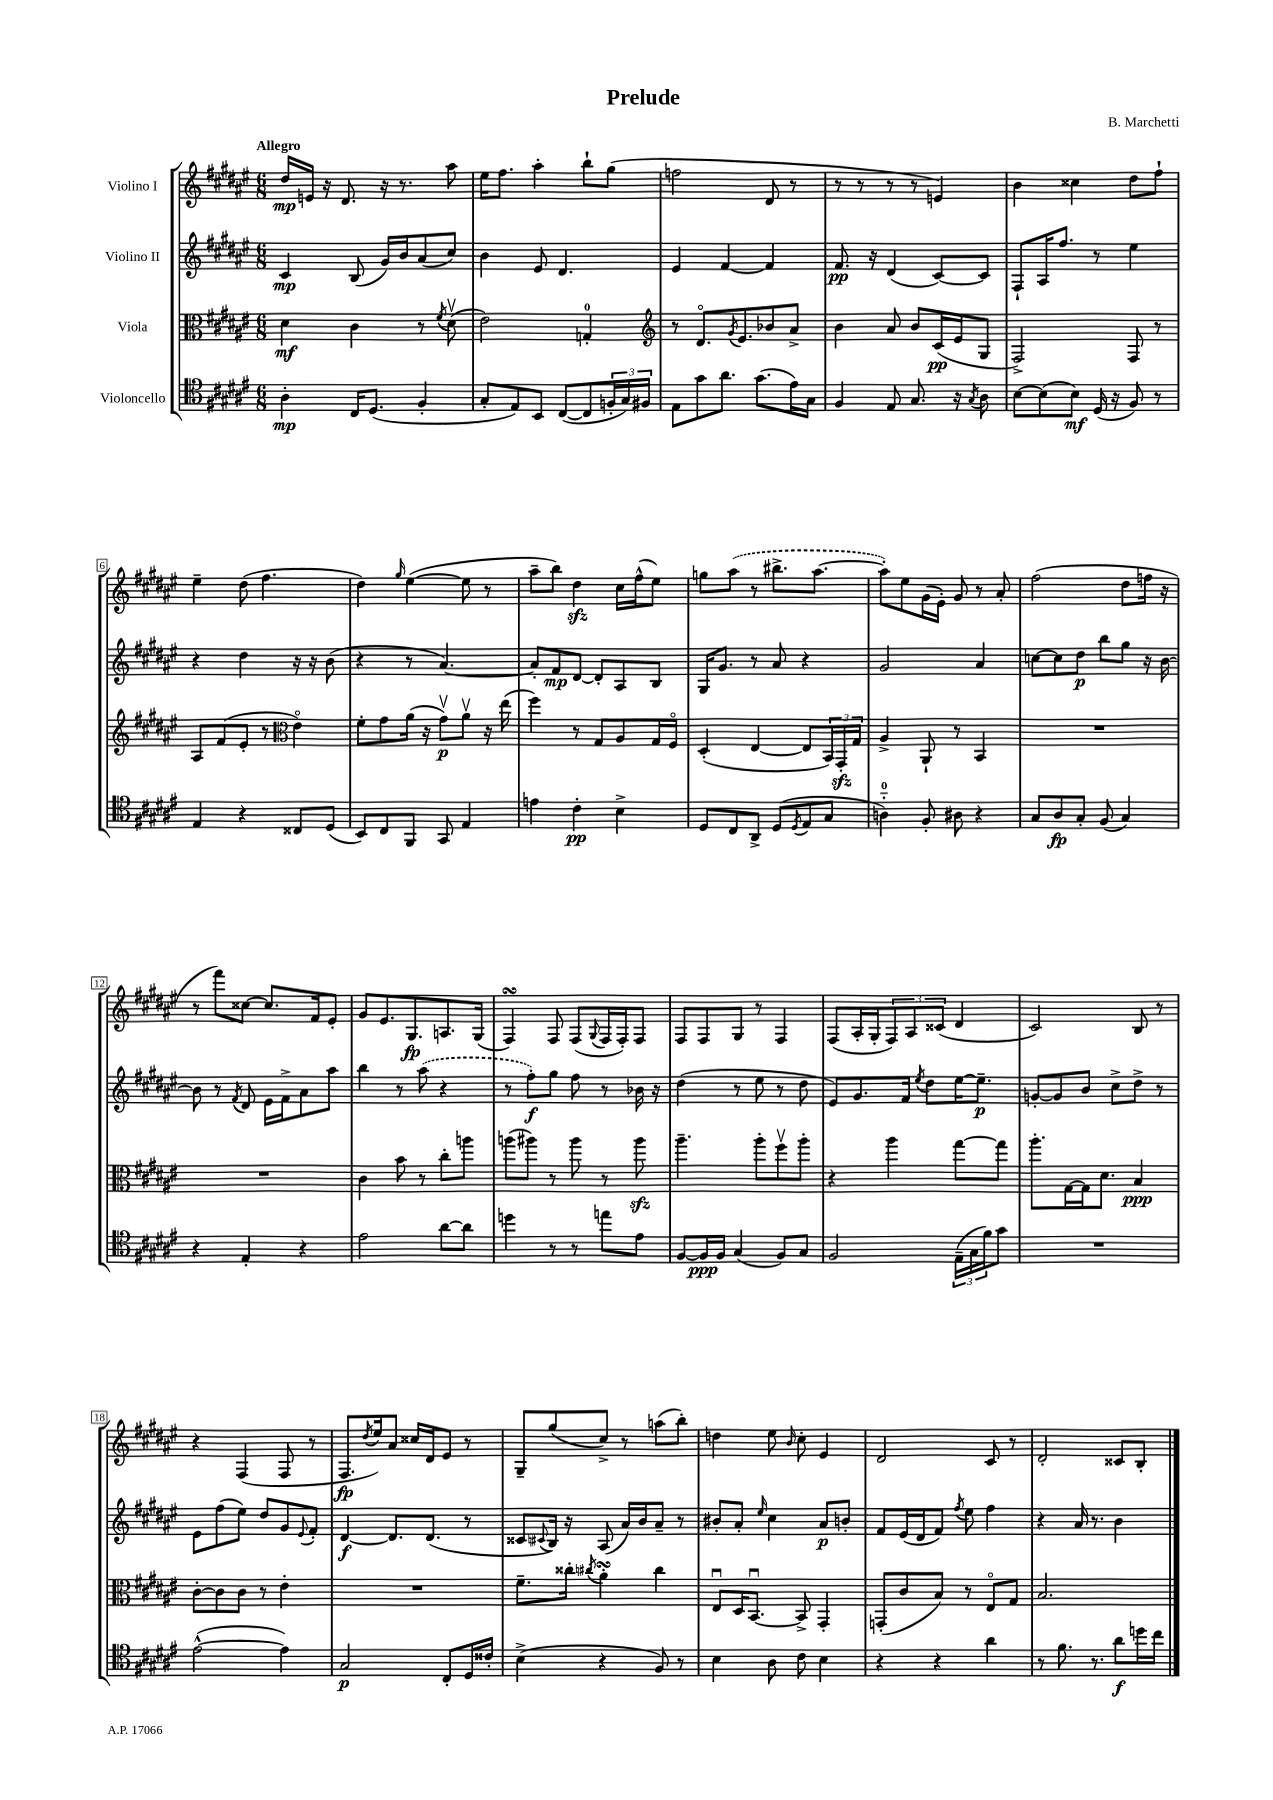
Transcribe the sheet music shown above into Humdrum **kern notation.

**kern	**kern	**kern	**kern
*staff4	*staff3	*staff2	*staff1
*clefC4	*clefC3	*clefG2	*clefG2
*k[f#c#g#d#a#e#]	*k[f#c#g#d#a#e#]	*k[f#c#g#d#a#e#]	*k[f#c#g#d#a#e#]
*M6/8	*M6/8	*M6/8	*M6/8
4A#'\	4d#\	4c#/	16dd#/LL
.	.	.	16e/JJ
.	.	.	16r
.	.	.	8.d#/
16C#/LK	4c#\	(8B/	.
(8.D#/J	.	.	.
.	.	16g#/LL)	16r
.	.	16b/J	8.r
4F#'/	8r	(8a#/	.
.	8qf#/	.	.
.	(8d#v\	8cc#/J)	8aa#\
=	=	=	=
8G#'/L	2e#\)	4b\	16ee#\LK
.	.	.	8.ff#\J
8E#/)	.	.	.
8BB/J	.	8e#/	4aa#'\
([8C#/L	.	4.d#/	.
8C#/]	4G'/	.	8bb`\L
24F'/L	.	.	(8gg#\J
24G#/)	.	.	.
24F#/JJ	.	.	.
=	=	=	=
*	*clefG2	*	*
8E#\L	8r	4e#/	2ff\
8g#\	8.d#o/L	.	.
8.a#\J	.	[4f#/	.
.	8qg#/	.	.
.	8.e#/	.	.
(8.g#\L	.	.	.
.	8b-/	4f#/]	8d#/
16e#\L)	8a#^/J	.	8r
16G#\JJ	.	.	.
=	=	=	=
4F#/	4b\	8.f#/	8r
.	.	.	8r
.	.	16r	.
8E#/	8a#/	(4d#/	8r
8.G#/	8b/L	.	8r
.	(16c#/L	[8c#/L)	4e/)
16r	16e#/J	.	.
8qG#/	.	.	.
8A#\	8G#/J	8c#/]J	.
=	=	=	=
[8B\L	2F#^/)	8F#`/L	4b\
(8B\]	.	16A#/K	.
.	.	8.ff#/J	.
8B\J)	.	.	4cc##\
(16D#/	.	8r	.
16r	.	.	.
8F#/)	8F#/	4ee#\	8dd#\L
8r	8r	.	8ff#`\J
=	=	=	=
4E#/	8A#/L	4r	4ee#~\
.	(8f#/	.	.
4r	8e#'/J	4dd#\	(8dd#\
.	8r	.	4.ff#\
*	*clefC3	*	*
8C##/L	4e#o\)	16r	.
.	.	16r	.
(8D#/J	.	(8b\	.
=	=	=	=
8BB/L)	8f#'\L	4r	4dd#\)
8C#/	8g#\	.	.
.	.	.	16qqgg#/
8FF#/J	(16a#\Jk	8r	([4ee#\
.	16r	.	.
8GG#/	8g#v\L)	[4.a#/)	.
4E#/	8a#v\J	.	8ee#\]
.	16r	.	8r
.	(16ee#\	.	.
=	=	=	=
4e\	4ff#\)	8a#'/]L	8aa#~\L
.	.	8f#/	8bb\J)
4c#'\	8r	[8d#/J	4dd#\
.	8G#/L	8d#'/]L	.
4B^\	8A#/	8A#/	16cc#\LL
.	.	.	(16ff#^^\J
.	16G#/L	8B/J	8ee#\J)
.	16F#o/JJ	.	.
=	=	=	=
8D#/L	(4D#'/	16G#/LK	8gg\L
.	.	8.g#/J	.
8C#/	.	.	(8aa#\J
8AA#^/J	[4E#/	8r	8r
(8D#/L	.	8a#/	8.bb#^\L
8qD#/	.	.	.
8E#/	8E#/]L	4r	.
.	.	.	[8.aa#\J
8G#/J	24BB/L)	.	.
.	24GG#'/	.	.
.	24G#/JJ	.	.
=	=	=	=
4A'~\)	4A#^/	2g#/	8aa#'\]L)
.	.	.	8ee#\
8F#'/	8AA#`/	.	(16g#\L
.	.	.	16e#'\JJ)
8A#\	8r	.	8g#/
4r	4BB/	4a#/	8r
.	.	.	8a#'/
=	=	=	=
8G#/L	2.r	[8cc\L	(2ff#\
8A#/	.	8cc\]	.
8G#'/J	.	8dd#\J	.
(8F#/	.	8bb\L	.
4G#/)	.	8gg#\J	8dd#\L
.	.	16r	16ff\Jk
.	.	[16b\	16r
=	=	=	=
4r	2.r	8b\]	8r
.	.	8r	8fff#\L)
.	.	8qf#/	.
4E#'/	.	8d#/	[8cc##\J
.	.	16e#\LL	8.cc##/]L
.	.	16f#^\J	.
4r	.	8a#\	.
.	.	.	16f#/k
.	.	8aa#\J	8e#'/J
=	=	=	=
2e#\	4c#\	4bb\	8g#/L
.	.	.	8.e#/
.	8b\	8r	.
.	.	.	8.G#/
.	8r	(8aa#\	.
[8a#\L	8cc#'\L	4r	8.A/
8a#\]J	8aa\J	.	.
.	.	.	(16G#/Jk
=	=	=	=
4dd\	(8aa\L	8r	4F#/)
.	8aa#\J)	8ff#'\L)	.
8r	8r	8gg#\J	8F#/
8r	8aa#\	8ff#\	(8F#/L
.	.	.	8qqG#/
8ee\L	8r	8r	16F#/L
.	.	.	16F#'/J)
8e#\J	8aa#\	16b-\	8F#/J
.	.	16r	.
=	=	=	=
[8F#/L	4.aa#~\	(4dd#\	8F#/L
16F#/]L	.	.	8F#/
16F#/JJ	.	.	.
(4G#/	.	8r	8G#/J
.	8aa#'\L	8ee#\	8r
8F#/L)	8ff#v\	8r	4F#/
8G#/J	8aa#'\J	8dd#\	.
=	=	=	=
2F#/	4r	8e#/L)	(8F#/L
.	.	8.g#/	16A#'/L
.	.	.	16G#'/J
.	4aa#\	.	12F#/)
.	.	16f#/Jk	.
.	.	.	12A#/
.	.	8qee#/	.
.	.	8dd#\L	.
.	.	.	(12c##/J
(24E#~\LL	[8gg#\L	[16ee#\K	4d#/
24G#\	.	.	.
.	.	8.ee#~\]J	.
24f#\J)	.	.	.
8g#\J	8gg#\]J	.	.
=	=	=	=
2.r	8.aa#'\L	[8g'/L	2c#/)
.	.	8g/]	.
.	[16G#\L	.	.
.	16G#\]J	8b/J	.
.	8.d#\J	.	.
.	.	8cc#^\L	.
.	4B/	8dd#^\J	8B/
.	.	8r	8r
=	=	=	=
([2e#^^\	[8c#'\L	8e#\L	4r
.	8c#\]	(8ff#\	.
.	8c#\J	8ee#\J)	(4F#/
.	8r	8dd#/L	.
4e#\])	4e#'\	8g#/	8F#/
.	.	8qqe#/	.
.	.	8f#'/J	8r
=	=	=	=
2G#/	2.r	[4d#/	8.F#/L
.	.	.	8qdd#/
.	.	.	16ee#/k)
.	.	8.d#/]L	8a#/J
.	.	.	16cc##/LL
.	.	(8.d#/J	16d#/J
8C#'/L	.	.	8e#/J
16D#/L	.	8r	8r
16c##'/JJ	.	.	.
=	=	=	=
(4B^\	8.f#~\L	8c##/L	8G#~/L
.	.	8qqc#/	.
.	.	16B/Jk)	(8gg#/
.	16cc##'\Jk	16r	.
.	8qcc#/	.	.
4r	4a#'\	(8A#/	8cc#^/J)
.	.	16a#/LL)	8r
.	.	16b/J	.
8F#/)	4cc#\	8a#~/J	(8aa\L
8r	.	8r	8bb'\J)
=	=	=	=
4B\	8E#u/L	8b#'/L	4dd\
.	16D#/K	8a#'/J	.
.	[8.BBu/J	.	.
.	.	16qqee#/	.
8A#\	.	4cc#\	8ee#\
.	.	.	16qqb/
8c#\	8BB^/]	.	8cc#'\
4B\	4GG#'/	8a#/L	4e#/
.	.	8b'/J	.
=	=	=	=
4r	(8GG'/L	8f#/L	2d#/
.	8c#/	(16e#/L	.
.	.	16d#/J	.
4r	8B/J)	8f#/J)	.
.	.	8qff#/	.
.	8r	8ee#\	.
4a#\	8E#o/L	4ff#\	8c#/
.	8G#/J	.	8r
=	=	=	=
8r	2.B/	4r	2d#'/
8.f#\	.	.	.
.	.	16a#/	.
8.r	.	8.r	.
8a#\L	.	4b\	8c##/L
16dd\L	.	.	8B'/J
16cc#\JJ	.	.	.
==	==	==	==
*-	*-	*-	*-
